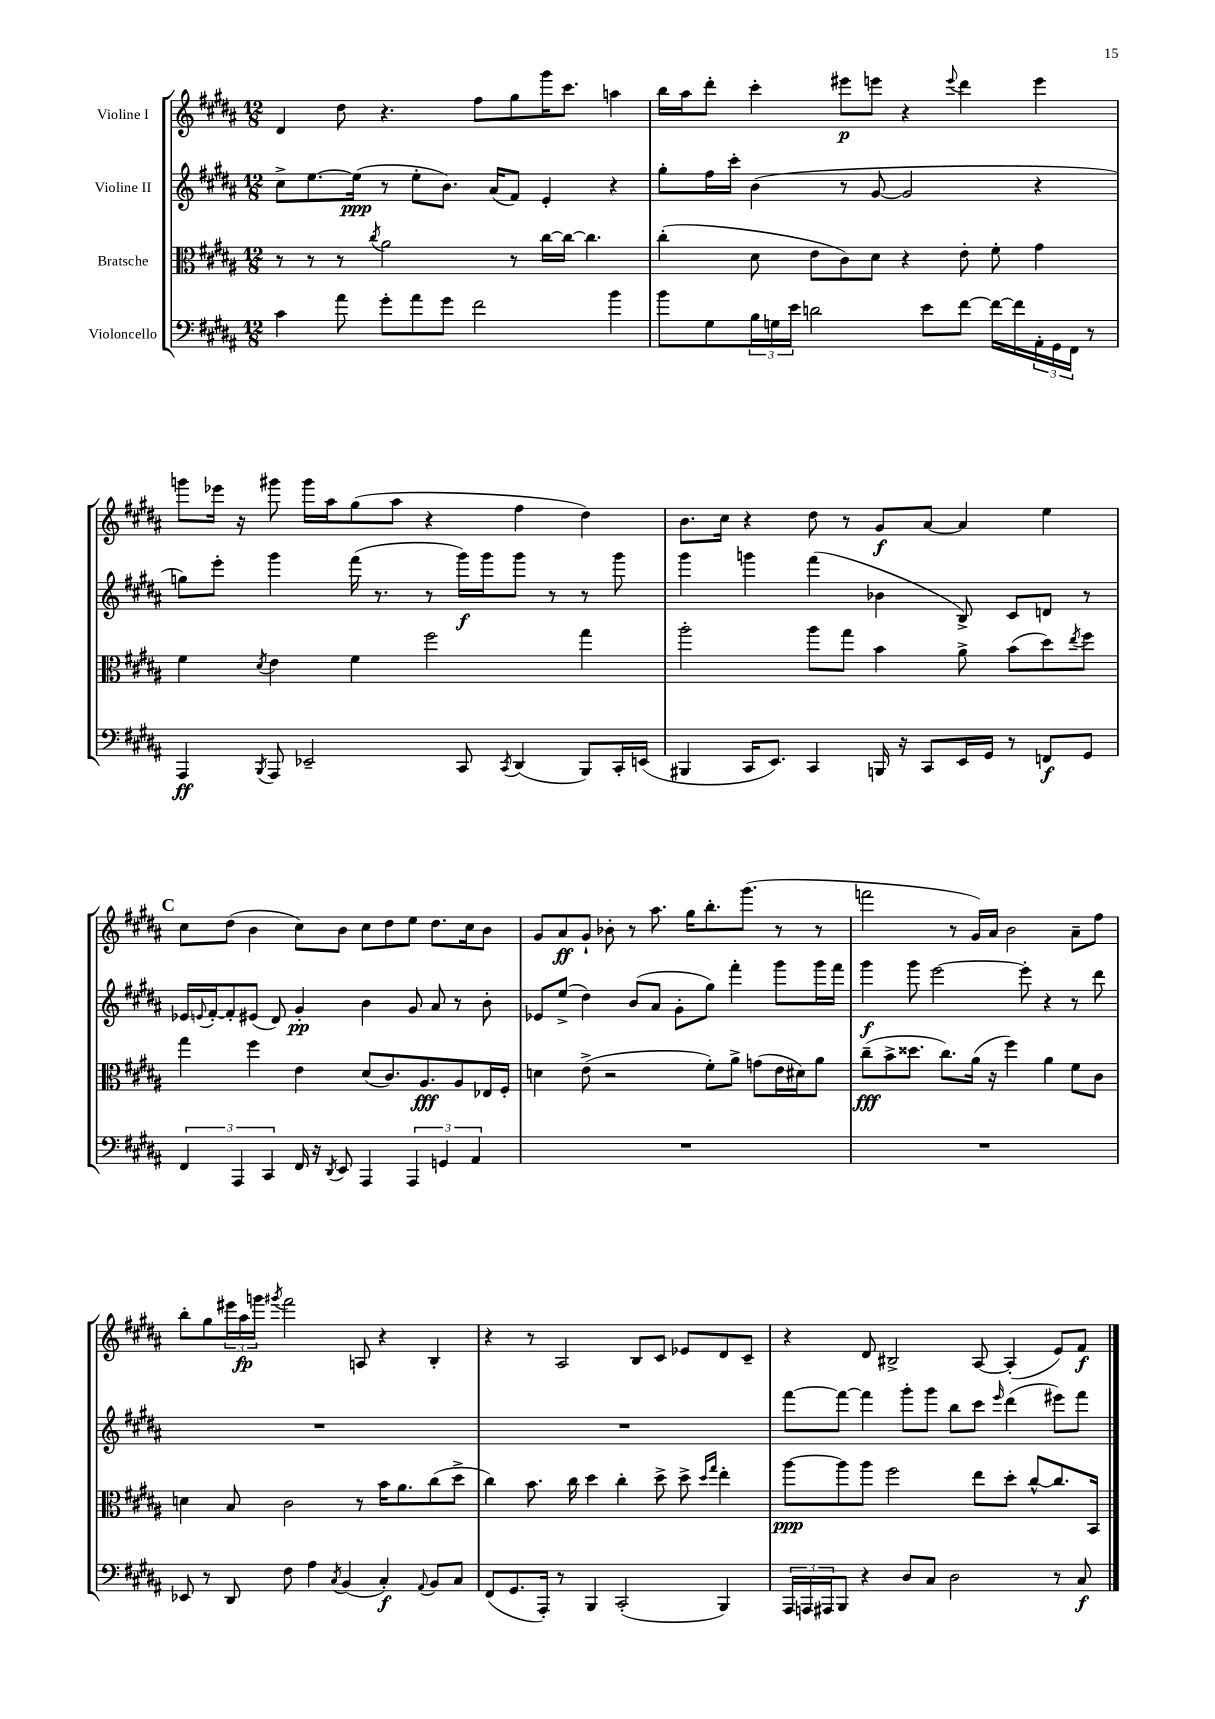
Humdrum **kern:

**kern	**dynam	**kern	**dynam	**kern	**dynam	**kern	**dynam
*part4	*part4	*part3	*part3	*part2	*part2	*part1	*part1
*staff4	*staff4	*staff3	*staff3	*staff2	*staff2	*staff1	*staff1
*I"Violoncello	*	*I"Bratsche	*	*I"Violine II	*	*I"Violine I	*
*clefF4	*	*clefC3	*	*clefG2	*	*clefG2	*
*k[f#c#g#d#a#]	*	*k[f#c#g#d#a#]	*	*k[f#c#g#d#a#]	*	*k[f#c#g#d#a#]	*
*M12/8	*	*M12/8	*	*M12/8	*	*M12/8	*
=17	=17	=17	=17	=17	=17	=17	=17
4c#\	.	8r	.	8cc#^\L	.	4d#/	.
.	.	8r	.	[8.ee\	.	.	.
8a#\	.	8r	.	.	.	8dd#\	.
.	.	.	.	(16ee\Jk]	ppp	.	.
.	.	8qcc#/	.	.	.	.	.
8g#'\L	.	2a#\	.	8r	.	4.r	.
8a#\	.	.	.	8ee'\L	.	.	.
8g#\J	.	.	.	8.b\J)	.	.	.
2f#\	.	.	.	.	.	8ff#\L	.
.	.	.	.	(16a#/KL	.	.	.
.	.	8r	.	8f#/J)	.	8gg#\	.
.	.	[16cc#\LL	.	4e'/	.	16ggg#\K	.
.	.	16cc#\JJ_	.	.	.	8.ccc#\J	.
.	.	4.cc#\]	.	.	.	.	.
4b\	.	.	.	4r	.	4aan\	.
=18	=18	=18	=18	=18	=18	=18	=18
8b\L	.	(4cc#'\	.	8gg#'\L	.	16bb\LL	.
.	.	.	.	.	.	16aa#\J	.
8G#\	.	.	.	16ff#\L	.	8ddd#'\J	.
.	.	.	.	16ccc#'\JJ	.	.	.
24B\L	.	8d#\	.	(4b\	.	4ccc#'\	.
24Gn\	.	.	.	.	.	.	.
24e\JJ	.	.	.	.	.	.	.
2dn\	.	8e\L	.	.	.	.	.
.	.	8c#\)	.	8r	.	8eee#X\L	p
.	.	8d#\J	.	[8g#/	.	8eeen\J	.
.	.	4r	.	2g#/]	.	4r	.
8e\L	.	.	.	.	.	.	.
.	.	.	.	.	.	8qqeee/	.
[8f#\J	.	8e'\	.	.	.	4ddd#\	.
16f#\LL_	.	8f#'\	.	.	.	.	.
16f#\]	.	.	.	.	.	.	.
24AA#'\	.	4g#\	.	4r	.	4eee\	.
24GG#\	.	.	.	.	.	.	.
24FF#\JJ	.	.	.	.	.	.	.
8r	.	.	.	.	.	.	.
!!LO:LB:g=z
=19	=19	=19	=19	=19	=19	=19	=19
4AAA#/	ff	4f#\	.	8ggn\L)	.	8gggn\L	.
.	.	.	.	8eee'\J	.	16eee-X\Jk	.
.	.	.	.	.	.	16r	.
8qBBB/	.	8qd#/	.	.	.	.	.
8AAA#/	.	4e\	.	4ggg#\	.	8ggg#X\	.
2EE-X~/	.	.	.	.	.	16ggg#\LL	.
.	.	.	.	.	.	16aa#\J	.
.	.	4f#\	.	(16fff#\	.	(8gg#\	.
.	.	.	.	8.r	.	.	.
.	.	.	.	.	.	8aa#\J	.
.	.	2ff#\	.	8r	.	4r	.
8CC#/	.	.	.	16ggg#\LL)	f	.	.
.	.	.	.	16ggg#\J	.	.	.
8qCC#/	.	.	.	.	.	.	.
(4DD#/	.	.	.	8ggg#\J	.	4ff#\	.
.	.	.	.	8r	.	.	.
8BBB/L)	.	4gg#\	.	8r	.	4dd#\)	.
16CC#'/L	.	.	.	8ggg#\	.	.	.
(16EEn/JJ	.	.	.	.	.	.	.
=20	=20	=20	=20	=20	=20	=20	=20
4BBB#X/	.	2aa#'\	.	4ggg#\	.	8.b\L	.
.	.	.	.	.	.	16cc#\Jk	.
16CC#/KL	.	.	.	4gggn\	.	4r	.
8.EE/J)	.	.	.	.	.	.	.
4CC#/	.	8aa#\L	.	(4fff#\	.	8dd#\	.
.	.	8gg#\J	.	.	.	8r	.
16BBBn/	.	4b\	.	4b-X\	.	8g#/L	f
16r	.	.	.	.	.	.	.
8CC#/L	.	.	.	.	.	[8a#/J	.
16EE/L	.	8a#^\	.	8B^/)	.	4a#/]	.
16GG#/JJ	.	.	.	.	.	.	.
8r	.	(8b\L	.	8c#/L	.	.	.
8FFn/L	f	8dd#\)	.	8dn/J	.	4ee\	.
.	.	8qee/	.	.	.	.	.
8GG#/J	.	8ff#\J	.	8r	.	.	.
!!LO:LB:g=z
!!LO:REH:place=s1:t=C
=21	=21	=21	=21	=21	=21	=21	=21
6FF#/	.	4gg#\	.	16e-X/LL	.	8cc#\L	.
.	.	.	.	8qqen/	.	.	.
.	.	.	.	[16f#'/J	.	.	.
.	.	.	.	8f#'/]	.	(8dd#\J	.
6AAA#/	.	.	.	.	.	.	.
.	.	4ff#\	.	(8e#X/J	.	4b\	.
6CC#/	.	.	.	.	.	.	.
.	.	.	.	8d#/)	.	.	.
16FF#/	.	4e\	.	4g#'/	pp	8cc#\L)	.
16r	.	.	.	.	.	.	.
8qDD#/	.	.	.	.	.	.	.
8EE/	.	.	.	.	.	8b\J	.
4AAA#/	.	(8d#/L	.	4b\	.	8cc#\L	.
.	.	8.c#/)	.	.	.	8dd#\	.
6AAA#/	.	.	.	8g#/	.	8ee\J	.
.	.	8.A#/	fff	.	.	.	.
.	.	.	.	8a#/	.	8.dd#\L	.
6GGn/	.	.	.	.	.	.	.
.	.	8A#/	.	8r	.	.	.
.	.	.	.	.	.	16cc#\k	.
6AA#/	.	.	.	.	.	.	.
.	.	16E-X/L	.	8b'\	.	8b\J	.
.	.	16F#'/JJ	.	.	.	.	.
=22	=22	=22	=22	=22	=22	=22	=22
1.r	.	4dn\	.	8e-X/L	.	8g#/L	.
.	.	.	.	(8ee^/J	.	8a#/	ff
.	.	(8e^\	.	4dd#\)	.	8g#`/J	.
.	.	2r	.	.	.	8b-X'\	.
.	.	.	.	(8b/L	.	8r	.
.	.	.	.	8a#/J	.	8.aa#\	.
.	.	.	.	8g#'\L	.	.	.
.	.	.	.	.	.	16gg#\KL	.
.	.	8f#'\L)	.	8gg#\J)	.	8.bb'\	.
.	.	8a#^\J	.	4fff#'\	.	.	.
.	.	.	.	.	.	(8.ggg#\J	.
.	.	(8gn\L	.	.	.	.	.
.	.	16e\L	.	8ggg#\L	.	8r	.
.	.	16d#X\J)	.	.	.	.	.
.	.	8a#\J	.	16ggg#\L	.	8r	.
.	.	.	.	16fff#\JJ	.	.	.
=23	=23	=23	=23	=23	=23	=23	=23
1.r	.	(8cc#~\L	fff	4ggg#\	f	2fffn\	.
.	.	8b^\	.	.	.	.	.
.	.	8.dd##X\J	.	8ggg#\	.	.	.
.	.	.	.	[2eee\	.	.	.
.	.	8.cc#\L)	.	.	.	.	.
.	.	.	.	.	.	8r	.
.	.	(16a#\Jk	.	.	.	16g#/LL)	.
.	.	16r	.	.	.	16a#/JJ	.
.	.	4ff#\)	.	.	.	2b\	.
.	.	.	.	8eee'\]	.	.	.
.	.	4a#\	.	4r	.	.	.
.	.	8f#\L	.	8r	.	8a#~\L	.
.	.	8c#\J	.	8ddd#\	.	8ff#\J	.
!!LO:LB:g=z
=24	=24	=24	=24	=24	=24	=24	=24
8EE-X/	.	4dn\	.	1.r	.	8bb'\L	.
8r	.	.	.	.	.	8gg#\	.
8DD#/	.	8B/	.	.	.	24eee#X\L	.
.	.	.	.	.	.	24aa#\	fp
.	.	.	.	.	.	24gggn\JJ	.
.	.	.	.	.	.	8qggg#X/	.
8F#\	.	2c#\	.	.	.	2fff#\	.
4A#\	.	.	.	.	.	.	.
8qC#/	.	.	.	.	.	.	.
(4BB/	.	.	.	.	.	.	.
.	.	8r	.	.	.	8An/	.
4C#'/)	f	16b\KL	.	.	.	4r	.
.	.	8.a#\	.	.	.	.	.
8qqAA#/	.	.	.	.	.	.	.
8BB/L	.	(8cc#\	.	.	.	4B'/	.
8C#/J	.	8dd#^\J	.	.	.	.	.
=25	=25	=25	=25	=25	=25	=25	=25
(8FF#/L	.	4cc#\)	.	1.r	.	4r	.
8.GG#/	.	.	.	.	.	.	.
.	.	8.b\	.	.	.	8r	.
16AAA#'/Jk)	.	.	.	.	.	.	.
8r	.	.	.	.	.	2A#/	.
.	.	16cc#\	.	.	.	.	.
4BBB/	.	4dd#\	.	.	.	.	.
(2CC#'/	.	4cc#'\	.	.	.	.	.
.	.	.	.	.	.	8B/L	.
.	.	8dd#^\	.	.	.	8c#/J	.
.	.	8dd#^\	.	.	.	8e-X/L	.
.	.	16qqdd#/LL	.	.	.	.	.
.	.	16qqgg#/JJ	.	.	.	.	.
4BBB/)	.	4ee'\	.	.	.	8d#/	.
.	.	.	.	.	.	8c#~/J	.
=26	=26	=26	=26	=26	=26	=26	=26
24AAA#/LL	.	[8aa#\L	ppp	[8fff#\L	.	4r	.
24AAAn/	.	.	.	.	.	.	.
24AAA#X/J	.	.	.	.	.	.	.
8BBB/J	.	8aa#\]	.	8fff#\J_	.	.	.
4r	.	8aa#\J	.	4fff#\]	.	8d#/	.
.	.	2ff#\	.	.	.	2B#X^/	.
8D#/L	.	.	.	8ggg#'\L	.	.	.
8C#/J	.	.	.	8ggg#\J	.	.	.
2D#\	.	.	.	8bb\L	.	.	.
.	.	8ee\L	.	8ccc#\J	.	[8A#/	.
.	.	.	.	16qqeee/	.	.	.
.	.	8dd#'\J	.	(4ddd#\	.	(4A#'/]	.
.	.	[8cc#^^/L	.	.	.	.	.
8r	.	8.cc#/]	.	8eee#X\L)	.	8e/L)	.
8C#/	f	.	.	8fff#\J	.	8f#/J	f
.	.	16BB/Jk	.	.	.	.	.
==	==	==	==	==	==	==	==
*-	*-	*-	*-	*-	*-	*-	*-
